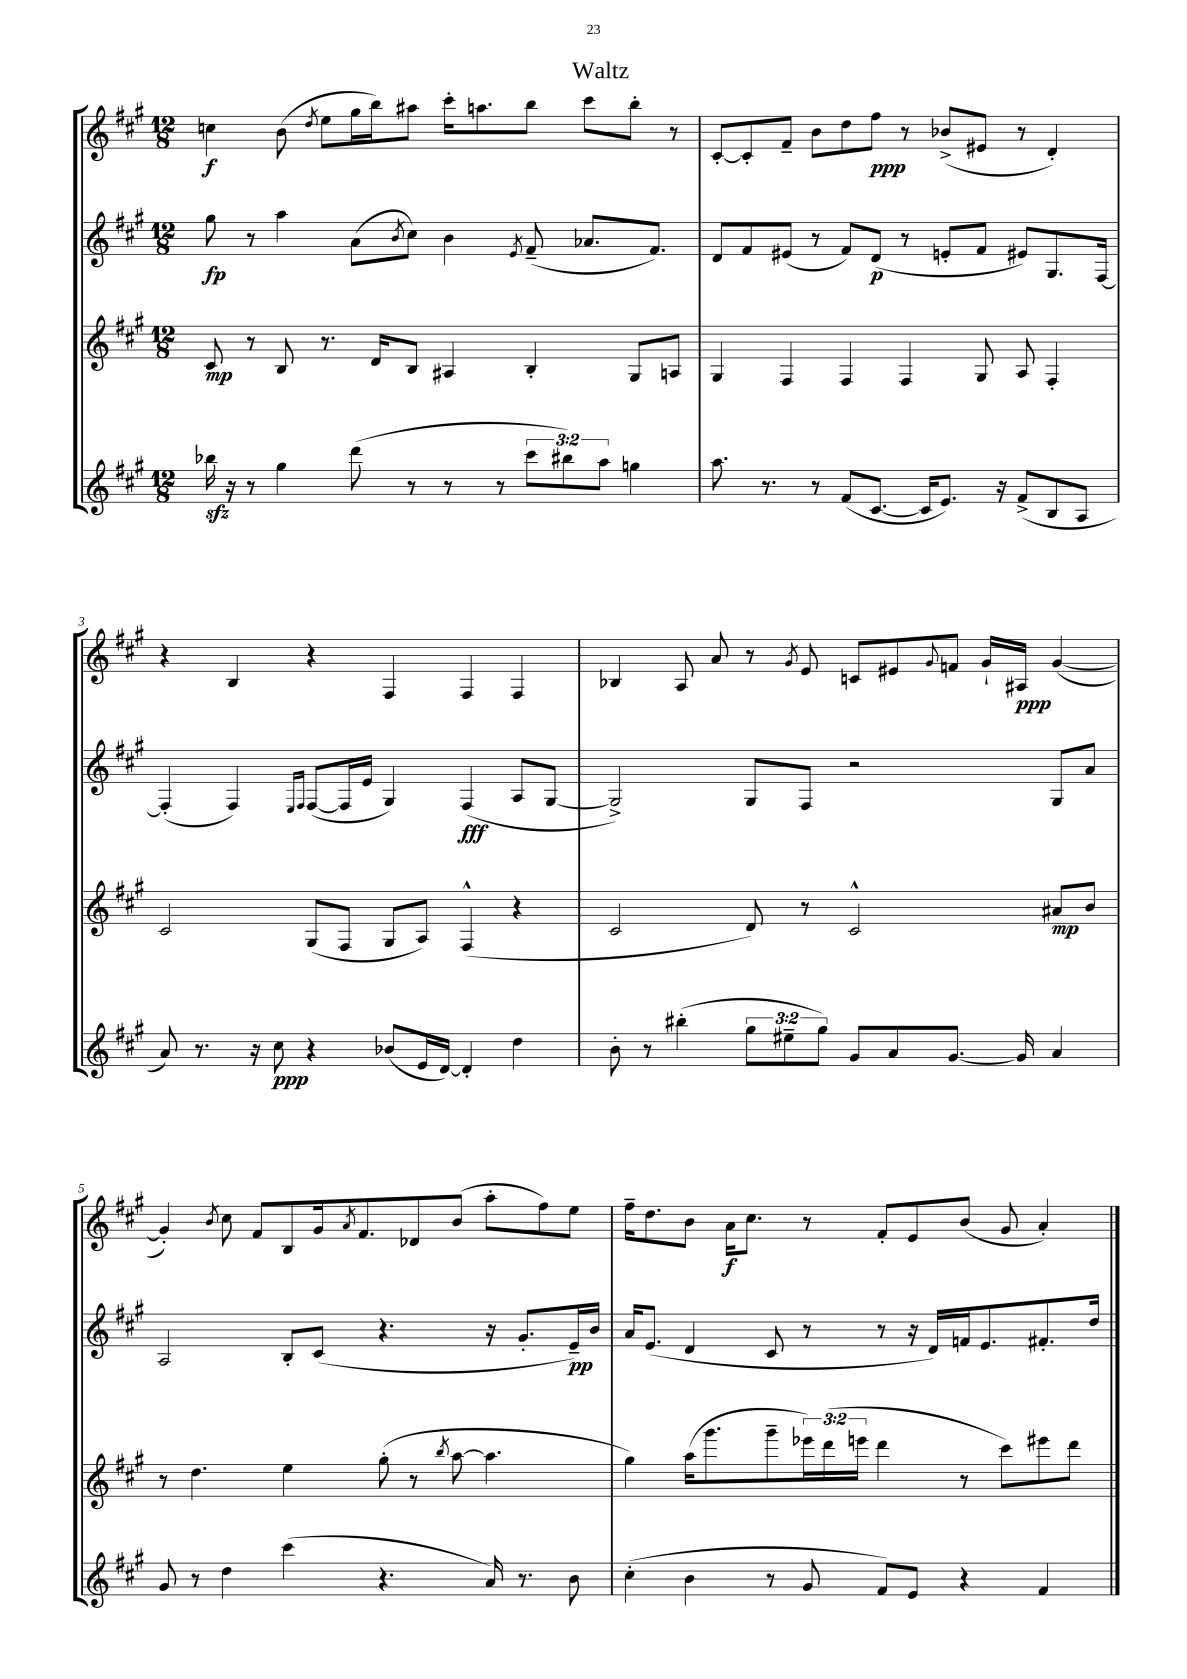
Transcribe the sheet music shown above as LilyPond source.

\header { title = "Waltz" }
<<
\new StaffGroup <<
\new Staff = "s0" {
    \clef treble \key a \major \numericTimeSignature \time 12/8
    c''4\f b'8( \acciaccatura { d''8 } e''8 gis''16 b''16) ais''8 cis'''16-. a''8. b''8 cis'''8 b''8-. r8 |
    cis'8~-. cis'8-. fis'8-- b'8 d''8 fis''8\ppp r8 bes'8->( eis'8 r8 d'4-.) |
    r4 b4 r4 fis4 fis4 fis4 |
    bes4 a8 a'8 r8 \acciaccatura { gis'8 } e'8 c'8 eis'8 \appoggiatura { gis'8 } f'8 gis'16-! ais16\ppp gis'4~( |
    gis'4-.) \acciaccatura { b'8 } cis''8 fis'8 b8 gis'16 \acciaccatura { a'8 } fis'8. des'8 b'8( a''8-. fis''8) e''8 |
    fis''16-- d''8. b'8 a'16\f cis''8. r8 fis'8-. e'8 b'8( gis'8 a'4-.) \bar "|." |
}
\new Staff = "s1" {
    \clef treble \key a \major \numericTimeSignature \time 12/8
    gis''8\fp r8 a''4 a'8( \acciaccatura { b'8 } cis''8) b'4 \acciaccatura { e'8 } fis'8--( aes'8. fis'8.) |
    d'8 fis'8 eis'8( r8 fis'8) d'8\p( r8 e'8-. fis'8 eis'8) gis8. fis16~ |
    fis4-.( fis4) \grace { e16 fis16 } fis8~( fis16 e'16 gis4) fis4\fff( a8 gis8~ |
    gis2->) gis8 fis8 r2 gis8 a'8 |
    a2 b8-. cis'8( r4. r16 gis'8.-. e'16--\pp) b'16 |
    a'16 e'8.( d'4 cis'8 r8 r8 r16 d'16) f'16 e'8. fis'8.-. d''16 \bar "|." |
}
\new Staff = "s2" {
    \clef treble \key a \major \numericTimeSignature \time 12/8 \override Staff.TupletNumber.text = #tuplet-number::calc-fraction-text
    cis'8\mp r8 b8 r8. d'16 b8 ais4 b4-. gis8 a8 |
    gis4 fis4 fis4 fis4 gis8 a8 fis4-. |
    cis'2 gis8( fis8 gis8 a8) fis4-^( r4 |
    cis'2 d'8) r8 cis'2-^ ais'8\mp b'8 |
    r8 d''4. e''4 gis''8-.( r8 \acciaccatura { b''8 } a''8~ a''4. |
    gis''4) a''16( gis'''8. gis'''8-- \tuplet 3/2 { ees'''16) d'''16( e'''16 } d'''4 r8 cis'''8) eis'''8 d'''8 \bar "|." |
}
\new Staff = "s3" {
    \clef treble \key a \major \numericTimeSignature \time 12/8 \override Staff.TupletNumber.text = #tuplet-number::calc-fraction-text
    bes''16\sfz r16 r8 gis''4 d'''8( r8 r8 r8 \tuplet 3/2 { cis'''8 bis''8) a''8 } g''4 |
    a''8. r8. r8 fis'8( cis'8.~ cis'16 e'8.) r16 fis'8->( b8 a8 |
    a'8) r8. r16 cis''8\ppp r4 bes'8( e'16 d'16~) d'4-. d''4 |
    b'8-. r8 bis''4-.( \tuplet 3/2 { gis''8 eis''8-- gis''8) } gis'8 a'8 gis'8.~ gis'16 a'4 |
    gis'8 r8 d''4 cis'''4( r4. a'16) r8. b'8 |
    cis''4-.( b'4 r8 gis'8 fis'8) e'8 r4 fis'4 \bar "|." |
}
>>
>>
